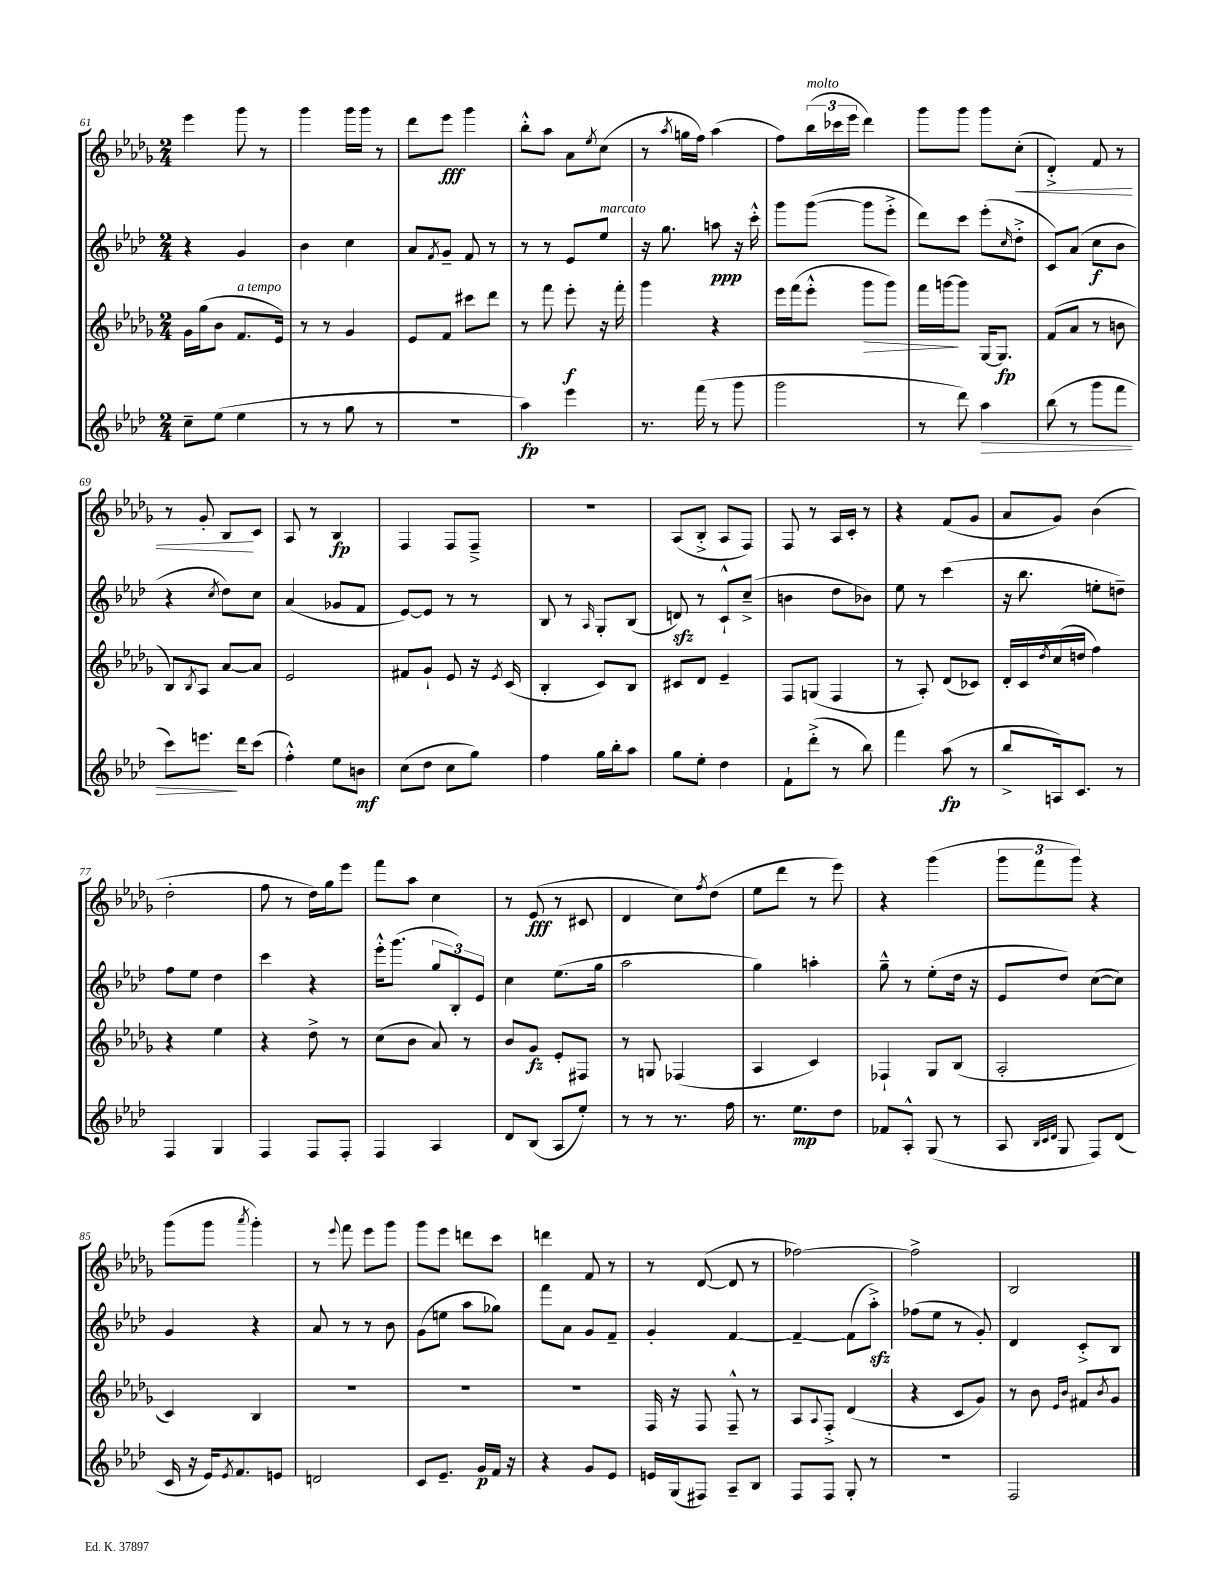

**kern	**kern	**kern	**kern
*staff4	*staff3	*staff2	*staff1
*clefG2	*clefG2	*clefG2	*clefG2
*k[b-e-a-d-]	*k[b-e-a-d-g-]	*k[b-e-a-d-]	*k[b-e-a-d-g-]
*M2/4	*M2/4	*M2/4	*M2/4
8cc~	16g-	4r	4eee-
.	(16gg-	.	.
(8ee-	8b-	.	.
4ee-	8.f	4g	8ggg-
.	.	.	8r
.	16e-)	.	.
=	=	=	=
8r	8r	4b-	4ggg-
8r	8r	.	.
8gg	4g-	4cc	16ggg-
.	.	.	16ggg-
8r	.	.	8r
=	=	=	=
2r	8e-	8a-	8ddd-
.	.	8qf	.
.	8f	8g~	8eee-
.	8ccc#	8f	4ggg-
.	8ddd-	8r	.
=	=	=	=
4aa-)	8r	8r	8bb-'^^
.	8fff	8r	8aa-
4eee-	8eee-'	8e-	8a-
.	.	.	8qee-
.	16r	8ee-	(8cc
.	16fff'	.	.
=	=	=	=
8.r	4ggg-	16r	8r
.	.	8.gg	.
.	.	.	8qaa-
.	.	.	16gg
(16fff	.	.	16ff)
8r	4r	8aa	(4aa-
8ggg	.	16r	.
.	.	16ccc'^^	.
=	=	=	=
2ggg	16eee-	8ggg	8ff)
.	(16fff	.	.
.	8eee-'^^	([8ggg	(24bb-
.	.	.	24ccc-
.	.	.	24eee-
.	8ggg-	8ggg]	4ddd-)
.	8ggg-)	8eee-'^	.
=	=	=	=
8r	16fff	8ddd-)	8ggg-
.	[16ggg	.	.
8ddd-)	8ggg]	8ccc	8ggg-
4aa-	[16G-	(8eee-'	8ggg-
.	8.G-]	.	.
.	.	16qqcc	.
.	.	8dd-'^	(8cc'
=	=	=	=
(8bb-	(8f	8c)	4d-'^)
8r	8a-	(8a-	.
8ggg	8r	8cc	8f
8fff	8b	8b-	8r
=	=	=	=
8ccc)	8B-)	4r	8r
.	8qB-	.	.
8.eee	8A-	.	8g-'
.	.	8qcc	.
.	[8a-	8dd-)	8B-
16ddd-	.	.	.
(8ccc	8a-]	8cc	8c
=	=	=	=
4ff'^^)	2e-	(4a-	8A-
.	.	.	8r
8ee-	.	8g-	4B-
8b	.	8f	.
=	=	=	=
(8cc	8f#	[8e-)	4F
8dd-	8g-`	8e-]	.
8cc	8e-	8r	8F
8gg)	16r	8r	8F~^
.	8qe-	.	.
.	(16c	.	.
=	=	=	=
4ff	4B-'	8B-	2r
.	.	8r	.
.	.	16qqA-	.
16gg	8c)	8G'	.
16bb-'	.	.	.
8aa-	8B-	(8B-	.
=	=	=	=
8gg	8c#	8d)	(8A-
8ee-'	8d-	8r	8B-'^
4dd-	4e-~	8c`^^	8A-
.	.	(8cc~^	8F)
=	=	=	=
8f`	8F	4b	8F
(8ddd-'^	(8G	.	8r
8r	4F	8dd-	16A-
.	.	.	16c'
8bb-)	.	8b-)	8r
=	=	=	=
4fff	8r	8ee-	4r
.	8A-')	8r	.
(8aa-	(8d-	(4ccc	(8f
8r	8c-)	.	8g-
=	=	=	=
8bb-^	16d-'	16r	8a-
.	16c	8.bb-	.
.	8qdd-	.	.
16A)	(16cc	.	8g-)
8.c	16dd	.	.
.	4ff)	8ee'	(4b-
8r	.	8dd~)	.
=	=	=	=
4F	4r	8ff	2dd-'
.	.	8ee-	.
4G	4ee-	4dd-	.
=	=	=	=
4F	4r	4ccc	8ff
.	.	.	8r
8F	8dd-^	4r	16dd-)
.	.	.	16gg-
8F'	8r	.	8eee-
=	=	=	=
4F	(8cc	16eee-'^^	8fff
.	.	(8.ggg	.
.	8b-	.	8aa-
4A-	8a-)	12gg	4cc
.	.	12B-')	.
.	8r	.	.
.	.	12e-	.
=	=	=	=
8d-	8b-	4cc	8r
(8B-	8g-	.	(8e-
8A-	8e-'	(8.ee-	8r
8ee-')	8F#	.	8c#
.	.	16gg	.
=	=	=	=
8r	8r	2aa-	4d-
8r	8G	.	.
8.r	(4F-	.	8cc)
.	.	.	8qff
.	.	.	(8dd-
16ff	.	.	.
=	=	=	=
8.r	4A-	4gg)	8ee-
.	.	.	8ddd-
8.ee-	.	.	.
.	4c)	4aa'	8r
8dd-	.	.	8eee-)
=	=	=	=
8f-	4F-`	8gg~^^	4r
8A-'^^	.	8r	.
(8G	8G-	(8ee-'	(4ggg-
8r	(8B-	16dd-	.
.	.	16r	.
=	=	=	=
8A-	2A-'	8e-	12ggg-
.	.	.	12fff
32qqB-	.	.	.
32qqc	.	.	.
32qqd-	.	.	.
8G	.	8dd-)	.
.	.	.	12ggg-)
8F)	.	([8cc	4r
(8d-	.	8cc])	.
=	=	=	=
16c	4c)	4g	(8ggg-
16r	.	.	.
16e-)	.	.	8ggg-
8qe-	.	.	.
8.f	.	.	.
.	.	.	8qaaa-
.	4B-	4r	4ggg-')
8e	.	.	.
=	=	=	=
2d	2r	8a-	8r
.	.	.	8qqeee-
.	.	8r	8fff
.	.	8r	8eee-
.	.	8b-	8ggg-
=	=	=	=
8c	2r	(8g	8ggg-
8.e-~	.	8ee	8eee-
.	.	8aa-	8ddd
16g	.	.	.
16f	.	8gg-)	8ccc
16r	.	.	.
=	=	=	=
4r	2r	8fff	4ddd
.	.	8a-	.
8g	.	8g	8f
8e-	.	8f~	8r
=	=	=	=
16e	16F	4g'	8r
(16G	16r	.	.
8F#)	8F	.	([8d-
8A-~	8F~^^	[4f	8d-]
8B-	8r	.	8r
=	=	=	=
8F	8A-	4f~_	[2ff-)
.	8qqA-	.	.
8F	8F'^	.	.
8G'	(4d-	(8f]	.
8r	.	8aa-'^)	.
=	=	=	=
2r	4r	(8ff-	2ff-^]
.	.	8ee-	.
.	8c	8r	.
.	8g-)	8g')	.
=	=	=	=
2F	8r	4d-	2B-
.	8b-	.	.
.	16qqe-	.	.
.	16qqb-	.	.
.	8f#	8c'^	.
.	8qb-	.	.
.	8g-	8B-	.
==	==	==	==
*-	*-	*-	*-
